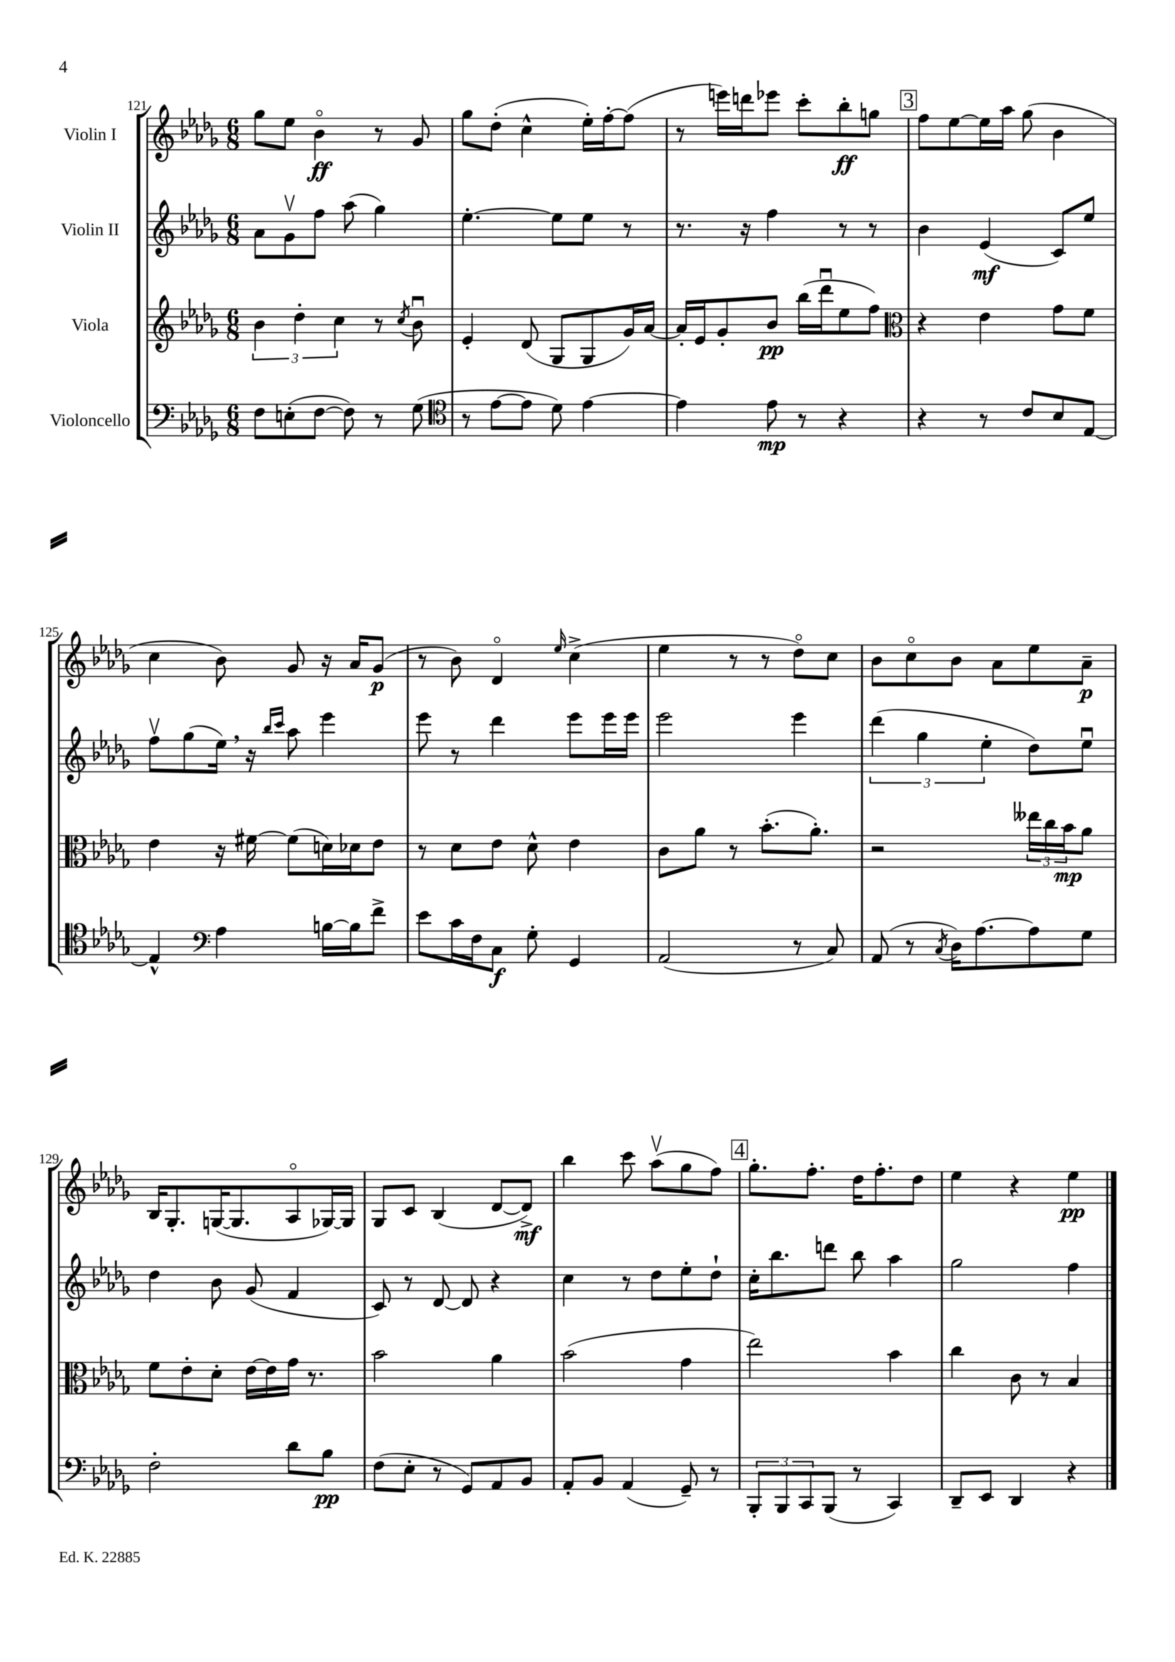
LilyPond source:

<<
\new StaffGroup <<
\new Staff = "s0" \with { instrumentName = "Violin I" } {
    \clef treble \key des \major \numericTimeSignature \time 6/8
    ges''8 ees''8 bes'4\flageolet\ff r8 ges'8 |
    ges''8 des''8-.( c''4-^ ees''16-.) f''16~-. f''8( |
    r8 e'''16) d'''16 ees'''8 c'''8-. bes''8-.\ff g''8 |
    \mark \markup { \box "3" } f''8 ees''8~ ees''16 aes''16 ges''8( bes'4 |
    c''4 bes'8) ges'8 r16 aes'16 ges'8\p( |
    r8 bes'8) des'4\flageolet \grace { ees''16 } c''4->( |
    ees''4 r8 r8 des''8\flageolet) c''8 |
    bes'8 c''8\flageolet bes'8 aes'8 ees''8 aes'8--\p |
    bes16 ges8.-. g16~( g8. aes8\flageolet ges16~) ges16 |
    ges8 c'8 bes4( des'8~ des'8->\mf) |
    bes''4 c'''8 aes''8\upbow( ges''8 f''8) |
    \mark \markup { \box "4" } ges''8.-. f''8.-. des''16 f''8.-. des''8 |
    ees''4 r4 ees''4\pp \bar "|." |
}
\new Staff = "s1" \with { instrumentName = "Violin II" } {
    \clef treble \key des \major \numericTimeSignature \time 6/8
    aes'8 ges'8\upbow f''8 aes''8( ges''4) |
    ees''4.~-. ees''8 ees''8 r8 |
    r8. r16 f''4 r8 r8 |
    \mark \markup { \box "3" } bes'4 ees'4\mf( c'8) ees''8 |
    f''8\upbow ges''8( ees''16) \breathe r16 \grace { bes''16 c'''16 } aes''8 ees'''4 |
    ees'''8 r8 des'''4 ees'''8 ees'''16 ees'''16 |
    ees'''2 ees'''4 |
    \tuplet 3/2 { des'''4( ges''4 ees''4-. } des''8) ees''8\downbow |
    des''4 bes'8 ges'8( f'4 |
    c'8) r8 des'8~ des'8 r4 |
    c''4 r8 des''8 ees''8-. des''8-! |
    \mark \markup { \box "4" } c''16-. bes''8. d'''8 bes''8 aes''4 |
    ges''2 f''4 \bar "|." |
}
\new Staff = "s2" \with { instrumentName = "Viola" } {
    \clef treble \key des \major \numericTimeSignature \time 6/8
    \tuplet 3/2 { bes'4 des''4-. c''4 } r8 \acciaccatura { c''8 } bes'8\downbow |
    ees'4-. des'8( ges8 ges8 ges'16) aes'16~ |
    aes'16-. ees'16 ges'8-. bes'8\pp bes''16( des'''16\downbow ees''8 f''8) |
    \mark \markup { \box "3" } \clef alto r4 ees'4 ges'8 f'8 |
    ees'4 r16 fis'16~ fis'8( d'16) des'16 ees'8 |
    r8 des'8 ees'8 des'8-^ ees'4 |
    c'8 aes'8 r8 bes'8.-.( aes'8.-.) |
    r2 \tuplet 3/2 { eeses''16 c''16 bes'16\mp } aes'8 |
    f'8 ees'8-. des'8-. ees'16~ ees'16 ges'16 r8. |
    bes'2 aes'4 |
    bes'2( ges'4 |
    \mark \markup { \box "4" } ees''2) bes'4 |
    c''4 c'8 r8 bes4 \bar "|." |
}
\new Staff = "s3" \with { instrumentName = "Violoncello" } {
    \clef bass \key des \major \numericTimeSignature \time 6/8
    f8 e8-.( f8~ f8) r8 ges8( |
    \clef tenor r8 ees'8~ ees'8 des'8) ees'4~ |
    ees'4 ees'8\mp r8 r4 |
    \mark \markup { \box "3" } r4 r8 c'8 bes8 ees8~ |
    ees4-^ \clef bass aes4 b16~ b16 f'8-> |
    ees'8 c'16 f16 c8\f ges8-. ges,4 |
    aes,2( r8 c8) |
    aes,8( r8 \acciaccatura { c8 } des16) aes8.~ aes8 ges8 |
    f2-. des'8 bes8\pp |
    f8( ees8-. r8 ges,8) aes,8 bes,8 |
    aes,8-. bes,8 aes,4( ges,8--) r8 |
    \mark \markup { \box "4" } \tuplet 3/2 { bes,,8-. bes,,8 c,8 } bes,,8( r8 c,4) |
    des,8-- ees,8 des,4 r4 \bar "|." |
}
>>
>>
\layout { \context { \Score currentBarNumber = #121 } }
